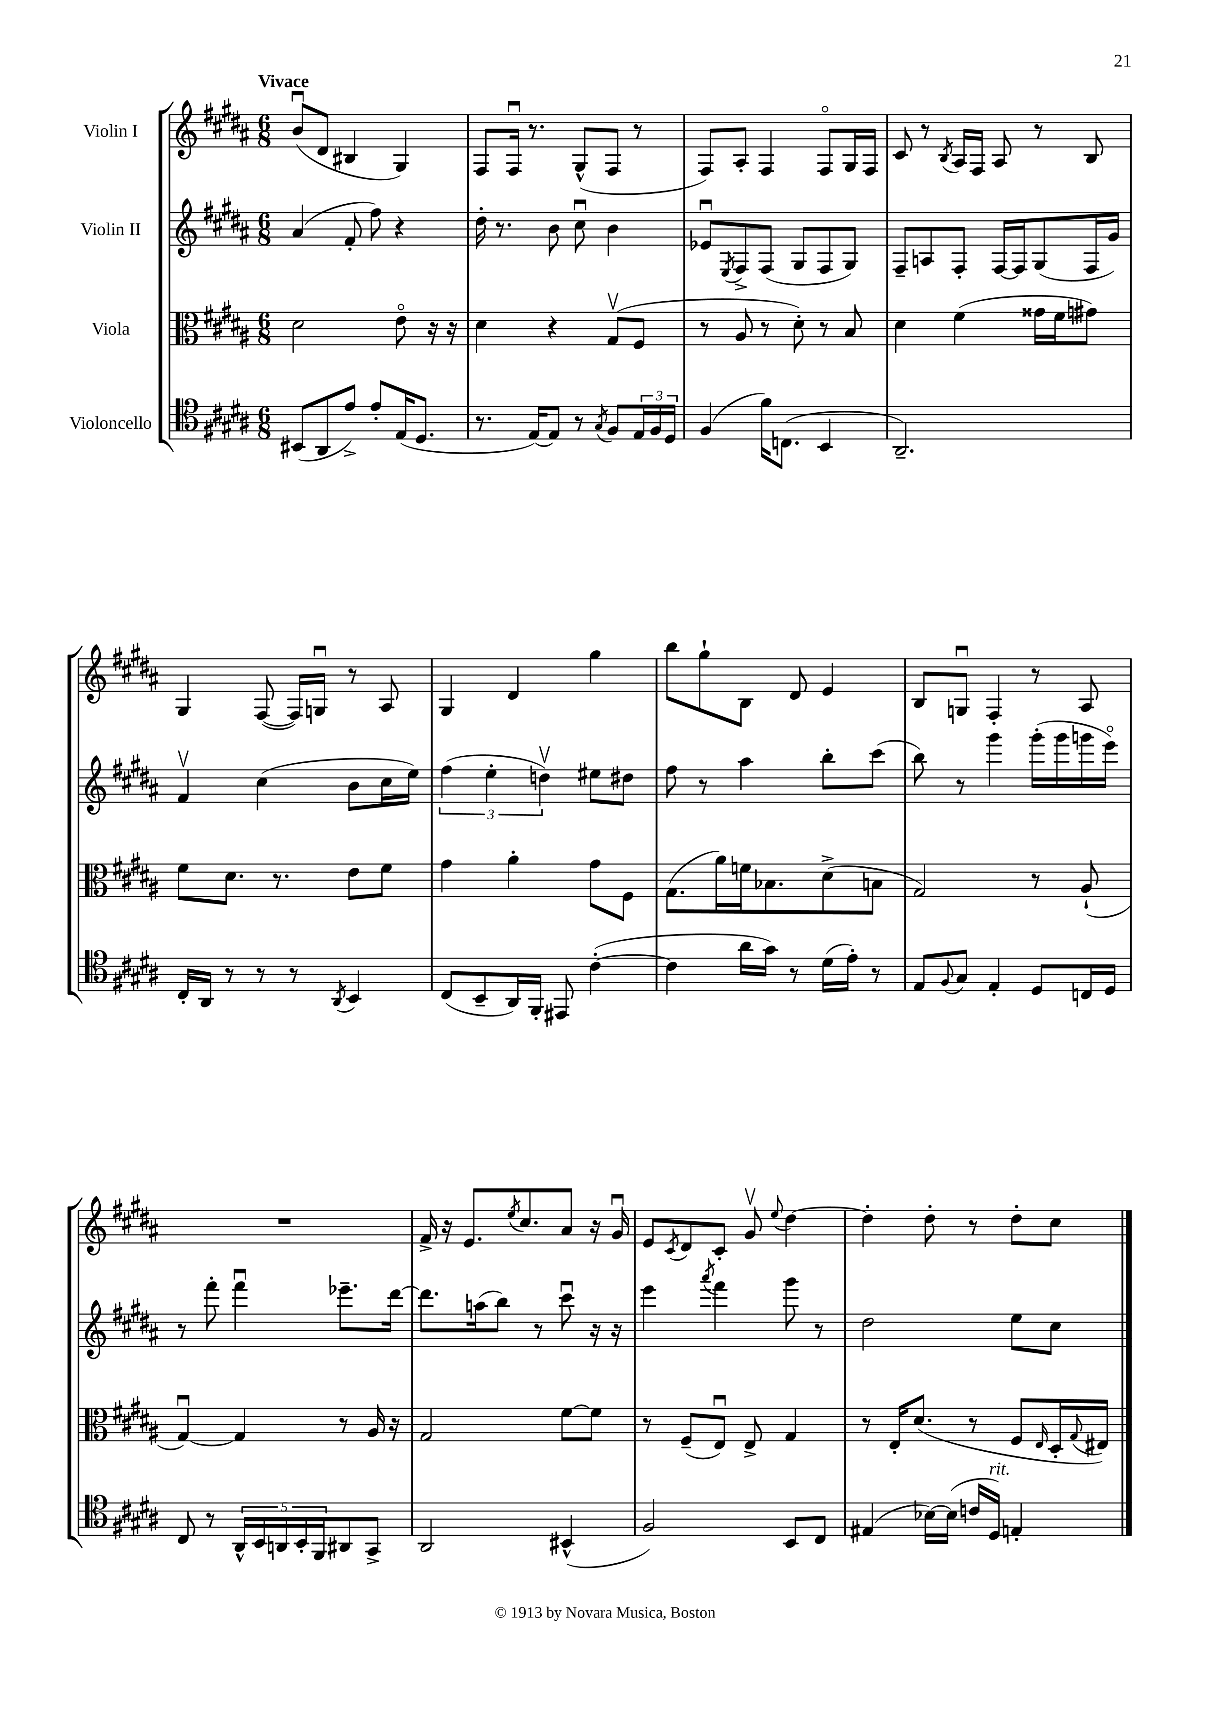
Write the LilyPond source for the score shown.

<<
\new StaffGroup <<
\new Staff = "s0" \with { instrumentName = "Violin I" } {
    \clef treble \key b \major \numericTimeSignature \time 6/8 \tempo "Vivace"
    b'8\downbow( dis'8 bis4 gis4) |
    fis8 fis16\downbow r8. gis8-^( fis8 r8 |
    fis8) ais8-. fis4 fis8\flageolet gis16 fis16 |
    cis'8 r8 \acciaccatura { b8 } ais16 fis16 ais8 r8 b8 |
    gis4 fis8~( fis16) g16\downbow r8 ais8 |
    gis4 dis'4 gis''4 |
    b''8 gis''8-! b8 dis'8 e'4 |
    b8 g8\downbow fis4-. r8 ais8 |
    R2. |
    fis'16-> r16 e'8. \acciaccatura { e''8 } cis''8. ais'8 r16 gis'16\downbow |
    e'8 \acciaccatura { cis'8 } dis'8 cis'8-. gis'8\upbow \appoggiatura { e''8 } dis''4~ |
    dis''4-. dis''8-. r8 dis''8-. cis''8 \bar "|." |
}
\new Staff = "s1" \with { instrumentName = "Violin II" } {
    \clef treble \key b \major \numericTimeSignature \time 6/8
    ais'4( fis'8-. fis''8) r4 |
    dis''16-. r8. b'8 cis''8\downbow b'4 |
    ees'8\downbow \acciaccatura { e8 } fis8-> fis8( gis8 fis8 gis8) |
    fis8-- a8 fis8-. fis16~ fis16 gis8( fis16 gis'16) |
    fis'4\upbow cis''4( b'8 cis''16 e''16) |
    \tuplet 3/2 { fis''4( e''4-. d''4\upbow) } eis''8 dis''8 |
    fis''8 r8 ais''4 b''8-. cis'''8( |
    b''8) r8 gis'''4 gis'''16-.( gis'''16 g'''16 e'''16\flageolet) |
    r8 fis'''8-. fis'''4\downbow ees'''8.-- dis'''16~ |
    dis'''8. a''16( b''8) r8 cis'''8\downbow r16 r16 |
    e'''4 \acciaccatura { ais'''8 } fis'''4 gis'''8 r8 |
    dis''2 e''8 cis''8 \bar "|." |
}
\new Staff = "s2" \with { instrumentName = "Viola" } {
    \clef alto \key b \major \numericTimeSignature \time 6/8
    dis'2 e'8\flageolet r16 r16 |
    dis'4 r4 gis8\upbow( fis8 |
    r8 ais8 r8 dis'8-.) r8 b8 |
    dis'4 fis'4( gisis'16 fis'16 gis'8) |
    fis'8 dis'8. r8. e'8 fis'8 |
    gis'4 ais'4-. gis'8 fis8 |
    gis8.( ais'16) f'16 bes8. dis'8->( b8 |
    gis2) r8 ais8-!( |
    gis4~\downbow) gis4 r8 ais16 r16 |
    gis2 fis'8~ fis'8 |
    r8 fis8--( e8\downbow) e8-> gis4 |
    r8 e16-. dis'8.( r8 fis8 \grace { e16 } dis16-. \appoggiatura { gis8 } eis16) \bar "|." |
}
\new Staff = "s3" \with { instrumentName = "Violoncello" } {
    \clef tenor \key b \major \numericTimeSignature \time 6/8
    bis,8( ais,8 e'8->) e'8-. e16( dis8. |
    r8. e16~) e8 r8 \acciaccatura { gis8 } fis8 \tuplet 3/2 { e16 fis16 dis16 } |
    fis4( fis'16) c8.( b,4 |
    ais,2.--) |
    cis16-. ais,16 r8 r8 r8 \acciaccatura { ais,8 } b,4 |
    cis8( b,8-- ais,16) fis,16-. eis,8 cis'4~-.( |
    cis'4 ais'16 gis'16) r8 dis'16( e'16-.) r8 |
    e8 \appoggiatura { fis8 } gis8 e4-. dis8 c16 dis16 |
    cis8 r8 \tuplet 5/4 { ais,16-^ b,16 a,16 b,16-. fis,16 } ais,8 gis,8-> |
    ais,2 bis,4-^( |
    fis2) b,8 cis8 |
    eis4( bes16~) bes16( c'16 dis16^\markup { \italic "rit." }) e4-. \bar "|." |
}
>>
>>
\layout { \context { \Score \remove "Bar_number_engraver" } }
